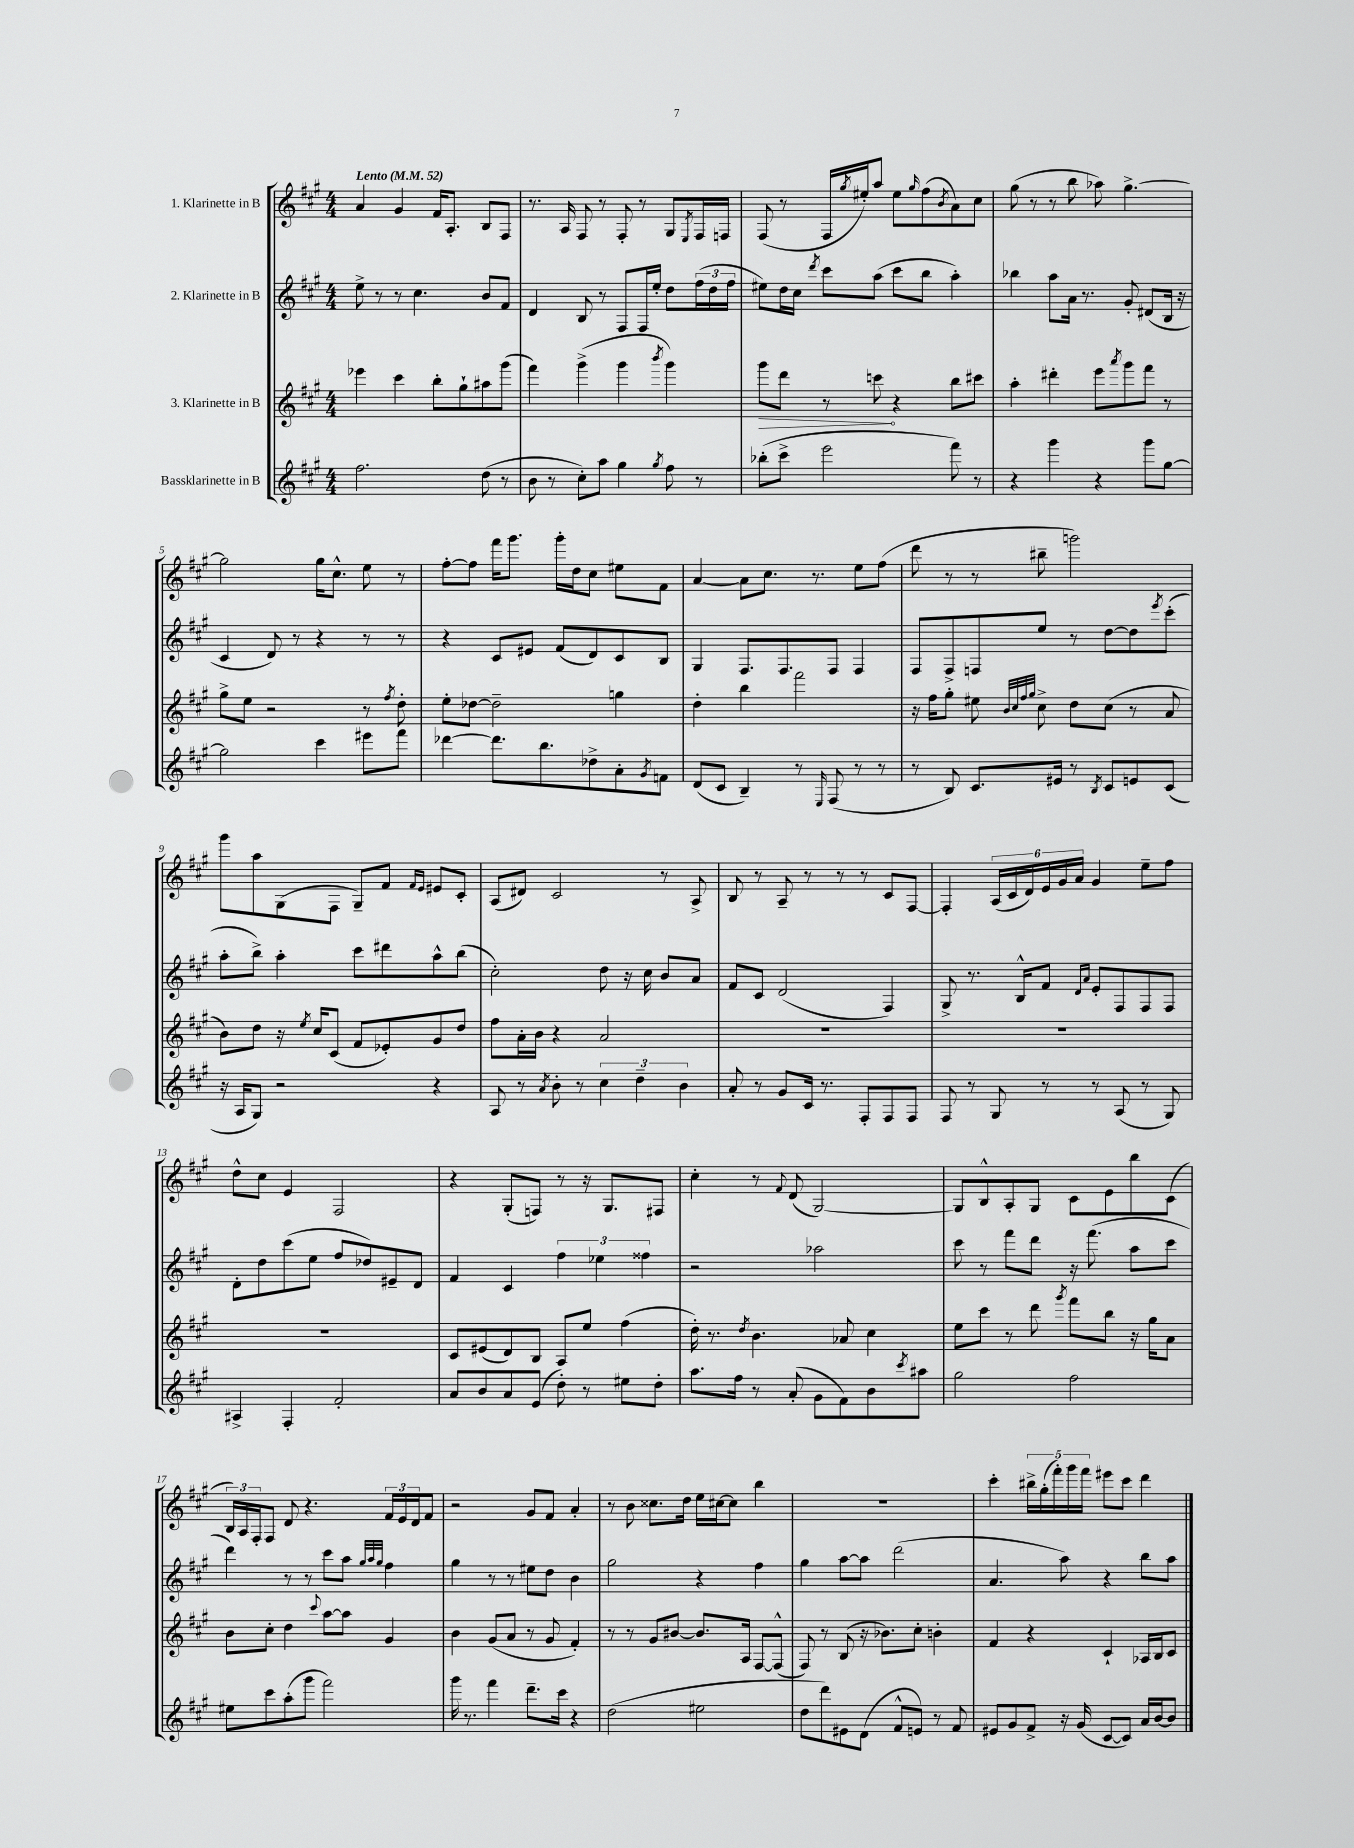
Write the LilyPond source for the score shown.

<<
\new StaffGroup <<
\new Staff = "s0" \with { instrumentName = "1. Klarinette in B" } {
    \clef treble \key a \major \numericTimeSignature \time 4/4 \tempo "Lento" 4 = 52
    a'4 gis'4 fis'16 a8.-. b8 fis8 |
    r8. a16 fis8 r8 fis8-. r8 gis8 \acciaccatura { e8 } fis16 f16 |
    fis8( r8 fis16 \acciaccatura { gis''8 } eis''16-.) a''8 eis''8 \grace { gis''16 } fis''8( \acciaccatura { b'8 } a'8) cis''8 |
    gis''8( r8 r8 b''8 aes''8) gis''4.~-> |
    gis''2 gis''16 cis''8.-^ e''8 r8 |
    fis''8~-. fis''8 fis'''16 gis'''8. gis'''16-. d''16 cis''8 eis''8 fis'8 |
    a'4~ a'8 cis''8. r8. e''8 fis''8( |
    d'''8 r8 r8 bis''8-- g'''2) |
    gis'''8 a''8 gis8( fis8 gis8--) fis'8 \grace { fis'16 e'16 } eis'8 cis'8-. |
    a8( dis'8) cis'2 r8 a8-> |
    b8 r8 a8-- r8 r8 r8 cis'8 fis8~ |
    fis4-. \tuplet 6/4 { a16( cis'16 d'16) e'16 gis'16 a'16 } gis'4 e''8-- fis''8 |
    d''8-^ cis''8 e'4 fis2 |
    r4 gis8-.( f8) r8 r16 gis8. fis8 |
    cis''4-. r8 \appoggiatura { fis'8 } d'8( gis2~) |
    gis8 b8-^ a8-. gis8 cis'8 e'8 b''8 cis'8( |
    \tuplet 3/2 { b16) a16 fis16-. } fis8 d'8 r4. \tuplet 3/2 { fis'16 e'16 d'16 } fis'8 |
    r2 gis'8 fis'8 a'4-. |
    r8 b'8 cisis''8. d''16 e''16 cis''16~ cis''8 b''4 |
    R1 |
    cis'''4-. \tuplet 5/4 { bis''16-> gis''16-.( fis'''16-.) gis'''16 fis'''16 } eis'''8 cis'''8 d'''4 \bar "|." |
}
\new Staff = "s1" \with { instrumentName = "2. Klarinette in B" } {
    \clef treble \key a \major \numericTimeSignature \time 4/4
    e''8-> r8 r8 cis''4. b'8 fis'8 |
    d'4 b8 r8 fis8 fis16 e''16-. d''8 \tuplet 3/2 { fis''16( d''16 fis''16 } |
    eis''8) d''16 cis''16 \acciaccatura { d'''8 } cis'''8 a''8( cis'''8 b''8 a''4-.) |
    bes''4 a''8 a'16 r8. gis'8-. dis'8( b16 r16 |
    cis'4 d'8) r8 r4 r8 r8 |
    r4 cis'8 eis'8 fis'8( d'8) cis'8 b8 |
    gis4 fis8. fis8. fis8 fis4 |
    fis8 fis8-> f8 e''8 r8 d''8~ d''8 \acciaccatura { e'''8 } cis'''8-.( |
    a''8-. b''8->) a''4-. cis'''8 dis'''8 a''8-^ b''8( |
    cis''2-.) d''8 r16 cis''16 b'8 a'8 |
    fis'8 cis'8 d'2( fis4) |
    gis8-> r8. b16-^ fis'8 \grace { d'16 a'16 } e'8-. fis8 fis8 fis8 |
    d'8-. d''8 cis'''8( e''8 fis''8 des''8) eis'8-- d'8 |
    fis'4 cis'4 \tuplet 3/2 { fis''4 ees''4 fisis''4 } |
    r2 aes''2 |
    cis'''8 r8 fis'''8 d'''8 r16 fis'''8.( a''8 cis'''8 |
    d'''4) r8 r8 cis'''8 a''8 \grace { gis''32 a''32 gis''32 } fis''4 |
    gis''4 r8 r8 eis''8 d''8 b'4 |
    gis''2 r4 fis''4 |
    gis''4 a''8~ a''8 d'''2( |
    a'4. a''8) r4 b''8 a''8 \bar "|." |
}
\new Staff = "s2" \with { instrumentName = "3. Klarinette in B" } {
    \clef treble \key a \major \numericTimeSignature \time 4/4
    ees'''4 cis'''4 b''8-. gis''8-! ais''8 gis'''8( |
    fis'''4) gis'''4->( gis'''4 \acciaccatura { b'''8 } gis'''4) |
    \once \override Hairpin.circled-tip = ##t gis'''8\> d'''8 r8 c'''8\! r4 b''8 cis'''8 |
    a''4-. dis'''4-. e'''8 \acciaccatura { a'''8 } gis'''8 fis'''8 r8 |
    gis''8-> e''8 r2 r8 \acciaccatura { fis''8 } d''8-. |
    e''8-. des''8~ des''2-- g''4 |
    d''4-. b''4 fis'''2 |
    r16 fis''16 gis''8-. eis''8 \grace { b'32 cis''32 fis''32 gis''32 } cis''8-> d''8 cis''8( r8 a'8 |
    b'8) d''8 r16 \acciaccatura { e''8 } cis''16 cis'8( fis'8 ees'8-.) gis'8 d''8 |
    fis''8 a'16-. b'16 r4 a'2 |
    R1 |
    R1 |
    R1 |
    cis'8 eis'8( d'8) b8 a8 e''8 fis''4( |
    d''16-.) r8. \acciaccatura { d''8 } b'4. aes'8 cis''4 |
    e''8 cis'''8 r8 d'''8 \acciaccatura { gis'''8 } fis'''8 b''8 r16 gis''16 a'8 |
    b'8 cis''8-. d''4 \appoggiatura { cis'''8 } a''8~ a''8 gis'4 |
    b'4 gis'8( a'8 r8 gis'8 fis'4-.) |
    r8 r8 gis'8 bis'8~ bis'8. a16 fis8~ fis8-^( |
    fis8) r8 b8( r16 bes'8.) cis''8-. b'4-. |
    fis'4 r4 cis'4-! aes16 b16 cis'8 \bar "|." |
}
\new Staff = "s3" \with { instrumentName = "Bassklarinette in B" } {
    \clef treble \key a \major \numericTimeSignature \time 4/4
    fis''2. d''8( r8 |
    b'8 r8 cis''8-.) a''8 gis''4 \acciaccatura { gis''8 } fis''8 r8 |
    bes''8-.( cis'''8-> e'''2 fis'''8) r8 |
    r4 gis'''4 r4 gis'''8 gis''8~ |
    gis''2 cis'''4 eis'''8 fis'''8 |
    des'''4~ des'''8. b''8. des''8-> a'8-. \acciaccatura { gis'8 } f'8 |
    d'8( cis'8 b4--) r8 \grace { e16 } fis8( r8 r8 |
    r8 b8) cis'8. eis'16 r8 \acciaccatura { b8 } cis'8 e'8 cis'8( |
    r16 a16 gis8) r2 r4 |
    a8 r8 \acciaccatura { a'8 } b'8-. r8 \tuplet 3/2 { cis''4 d''4-- b'4 } |
    a'8-. r8 gis'8 cis'16 r8. fis8-. fis8 fis8 |
    fis8 r8 gis8 r8 r8 a8( r8 gis8) |
    ais4-> fis4-. fis'2-. |
    a'8 b'8 a'8 e'8( d''8-.) r8 eis''8 d''8-. |
    a''8. fis''16 r8 a'8-.( gis'8 fis'8) b'8 \acciaccatura { cis'''8 } ais''8 |
    gis''2 fis''2 |
    eis''8 cis'''8 a''8-.( gis'''8 fis'''2) |
    gis'''16 r8. fis'''4 d'''8.-- cis'''16 r4 |
    d''2( eis''2 |
    d''8 d'''8) eis'8 d'8( fis'8-^ e'8) r8 fis'8 |
    eis'8 gis'8 fis'8-> r16 gis'16( cis'8~ cis'8) a'16 b'16~ b'8 \bar "|." |
}
>>
>>
